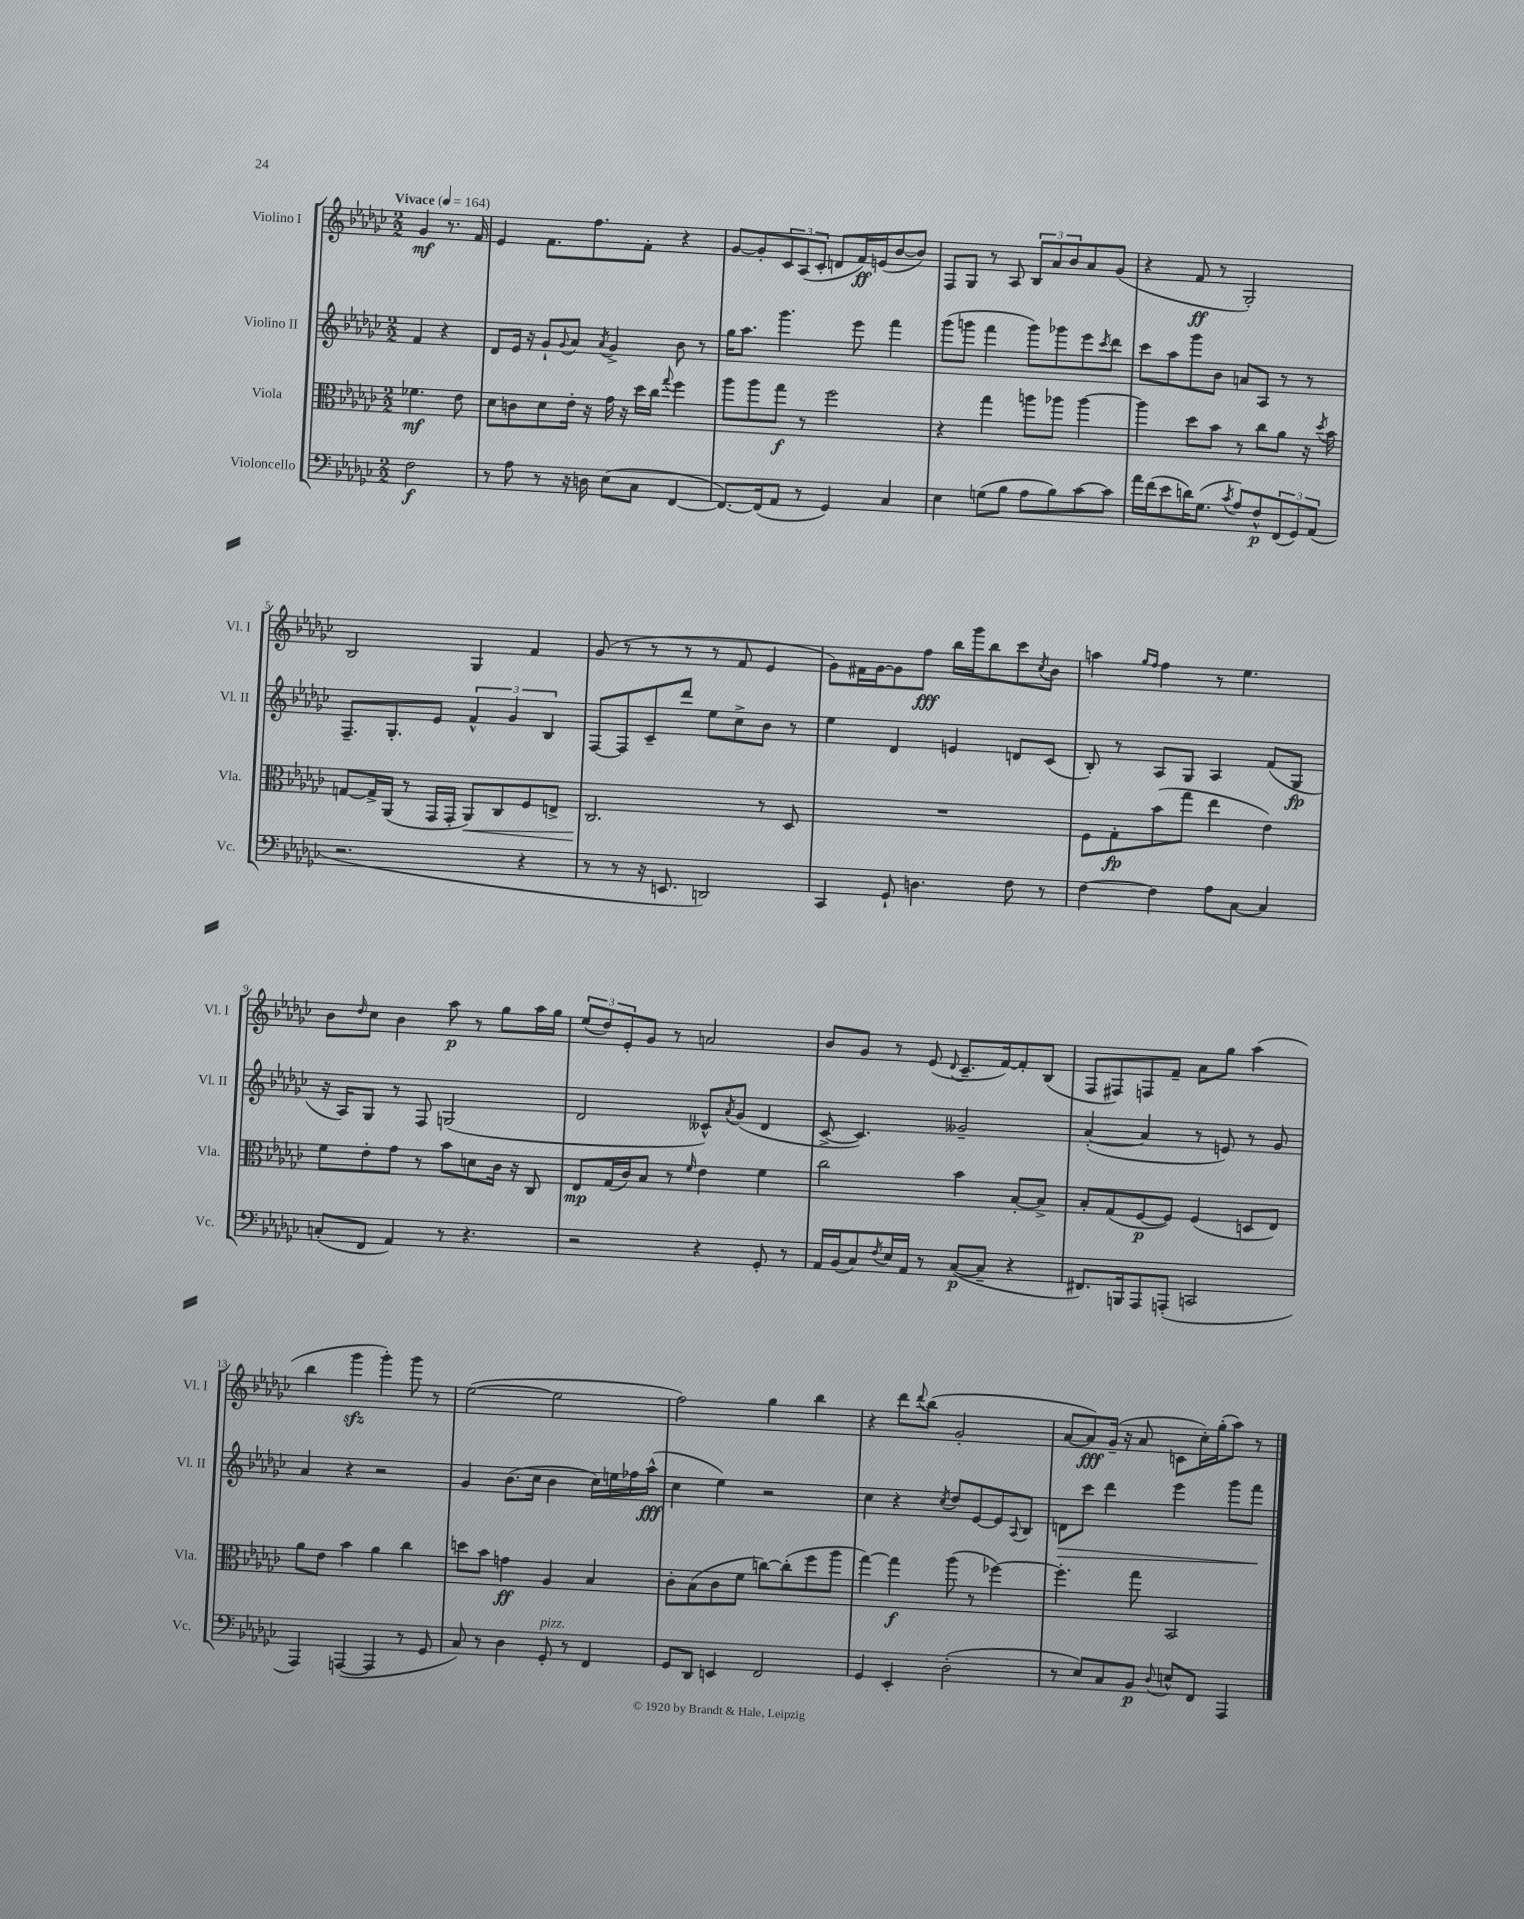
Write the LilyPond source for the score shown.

<<
\new StaffGroup <<
\new Staff = "s0" \with { instrumentName = "Violino I" shortInstrumentName = "Vl. I" } {
    \clef treble \key ges \major \numericTimeSignature \time 2/2 \partial 2 \tempo "Vivace" 4 = 164
    ges'4\mf r8. f'16 |
    ees'4 f'8. f''8. f'8-. r4 |
    ges'8~ ges'8-. \tuplet 3/2 { ces'8 aes8( ces'8-. } d'8 f'16\ff) e'16( bes'8~ bes'8) |
    f8 ges8 r8 aes8 \tuplet 3/2 { bes8 aes'8 bes'8 } aes'8 ges'8( |
    r4 f'8\ff r8 ges2-.) |
    bes2 ges4 f'4 |
    ges'8( r8 r8 r8 r8 f'8 ees'4 |
    ges'8) fis'16 ges'16~ ges'8 f''8\fff bes''16 ges'''16 bes''8 ces'''8 \acciaccatura { ces''8 } bes'8 |
    a''4 \grace { ges''16 f''16 } f''4 r8 ees''4. |
    bes'8 \grace { des''16 } ces''8 bes'4 aes''8\p r8 ges''8 aes''16 ges''16 |
    \tuplet 3/2 { ees''8( des''8) ees'8-. } ges'8 r8 a'2 |
    bes'8 ges'8 r8 ees'8( \appoggiatura { des'8 } ces'8.-- f'16~) f'8-. bes8( |
    f8 fis8) f8 f'8-- aes'8 ges''8 aes''4( |
    bes''4 ges'''4\sfz ges'''4-.) ges'''8 r8 |
    ees''2~( ees''2 |
    f''2) ges''4 bes''4 |
    r4 des'''8 \appoggiatura { des'''8 } bes''8( ges'2-. |
    aes'8~ aes'8\fff) ges'16--( r16 aes'8 c'8 ces''16-.) ges''16-.( aes''8) r8 \bar "|." |
}
\new Staff = "s1" \with { instrumentName = "Violino II" shortInstrumentName = "Vl. II" } {
    \clef treble \key ges \major \numericTimeSignature \time 2/2 \partial 2
    f'4 r4 |
    des'8 ees'16 r16 ges'8-! \appoggiatura { ges'8 } aes'8 \acciaccatura { aes'8 } ges'4-> bes'8 r8 |
    ges''16 aes''8. ges'''4. ees'''8 f'''4 |
    ges'''8( g'''8 f'''4 g'''8) ges'''8 ees'''8 \acciaccatura { ces'''8 } des'''8 |
    ces'''8 aes''8 ges'''8 bes'8 a'8 aes8 r8 r8 |
    f8.-- ges8.-. ees'8 \tuplet 3/2 { f'4-^ ges'4 bes4 } |
    f8~ f8 ces'8-- des'''8 ees''8 ces''8-> bes'8 r8 |
    ees''4 des'4 e'4 d'8 ces'8( |
    bes8-.) r8 aes8 ges8 aes4 f'8( ges8\fp |
    r16 aes16) ges8 r8 f8 g2( |
    des'2 ceses'8-^) \acciaccatura { aes'8 } ges'8( des'4 |
    ces'8~-> ces'4.) geses'2-- |
    aes'4~-.( aes'4 r8 e'8) r8 ges'8 |
    aes'4 r4 r2 |
    ges'4 bes'8.( ces''16 bes'4 ces''16) e''16 fes''16 aes''16-^\fff( |
    ces''4 ees''4) r2 |
    ces''4 r4 \acciaccatura { ces''8 } des''8 ees'8~ ees'8 \appoggiatura { aes8 } bes8 |
    d'8\> ces'''8 des'''4 ees'''4 ges'''8 f'''8\! \bar "|." |
}
\new Staff = "s2" \with { instrumentName = "Viola" shortInstrumentName = "Vla." } {
    \clef alto \key ges \major \numericTimeSignature \time 2/2 \partial 2
    fes'4.\mf ees'8 |
    des'8 c'8 des'8 ees'16-. r16 ges'16 r16 des''16 ces''16 \appoggiatura { ges''8 } f''4 |
    aes''8 aes''8 ges''8\f r8 f''2 |
    r4 ges''4 a''8 aes''8 aes''4~ |
    aes''4 des''8 bes'8 r8 ces''8 aes'8 r16 \acciaccatura { des''8 } bes'16 |
    g8~ g16-> aes,16( r8 ges,16 ges,16-. aes,8\<) ces8 f8 e8-> |
    ces2.\! r8 des8 |
    R1 |
    f8 ges8-.\fp bes'8( ges''8 ees''4 ees'4) |
    f'8 ees'8-. ges'8 r8 bes'8 d'8 ces'16 r16 ces8 |
    ees8\mp ges16( ces'16) bes8 r8 \grace { f'16 } ees'4 f'4 |
    ces''2 bes'4 bes8~-. bes8-> |
    bes8-. ges8( f8~\p f8) f4( d8 ees8) |
    aes'8 ees'8 bes'4 aes'4 ces''4 |
    d''8 bes'8 g'4\ff aes4 bes4 |
    ces'8-. bes8( ces'8 f'8 c''8~) c''8-.( f''8 aes''8 |
    ges''4~) ges''4\f aes''8( r8 fes''4~) |
    fes''4.-. ges''8 bes,2 \bar "|." |
}
\new Staff = "s3" \with { instrumentName = "Violoncello" shortInstrumentName = "Vc." } {
    \clef bass \key ges \major \numericTimeSignature \time 2/2 \partial 2
    f2\f |
    r8 aes8 r8 r16 d16 ees8( ces8 f,4~ |
    f,8.~) f,16( aes,8 r8 ges,4) ces4 |
    ees4 g8( bes8 aes8 bes8) ces'8~ ces'8 |
    aes'16 f'16( ees'8 d'16) ges8.( \acciaccatura { ces'8 } aes8) f8-^\p \tuplet 3/2 { f,8( ges,8) aes,8( } |
    r2. r4 |
    r8 r8 r16 e,8. d,2) |
    ces,4 ges,8-! d4. f8 r8 |
    f4~ f4 aes8 ces8~ ces4 |
    c8-.( f,8 aes,4) r8 r4. |
    r2 r4 ges,8-. r8 |
    aes,16 bes,16( ces8) \acciaccatura { f8 } ees16 aes,16 r8 ces8~\p( ces8-- r4 |
    fis,8.) b,,16 aes,,8 a,,8-.( c,2 |
    aes,,4) a,,4~( a,,4 r8 ges,8 |
    ces8) r8 des4 ges,8-.^\markup { \italic "pizz." } r8 f,4 |
    ges,8 des,8 e,4 f,2 |
    ges,4 ees,4-. des2-.( |
    r8 ees8) ces8 bes,8\p \appoggiatura { des8 } e8-^ f,8 aes,,4 \bar "|." |
}
>>
>>
